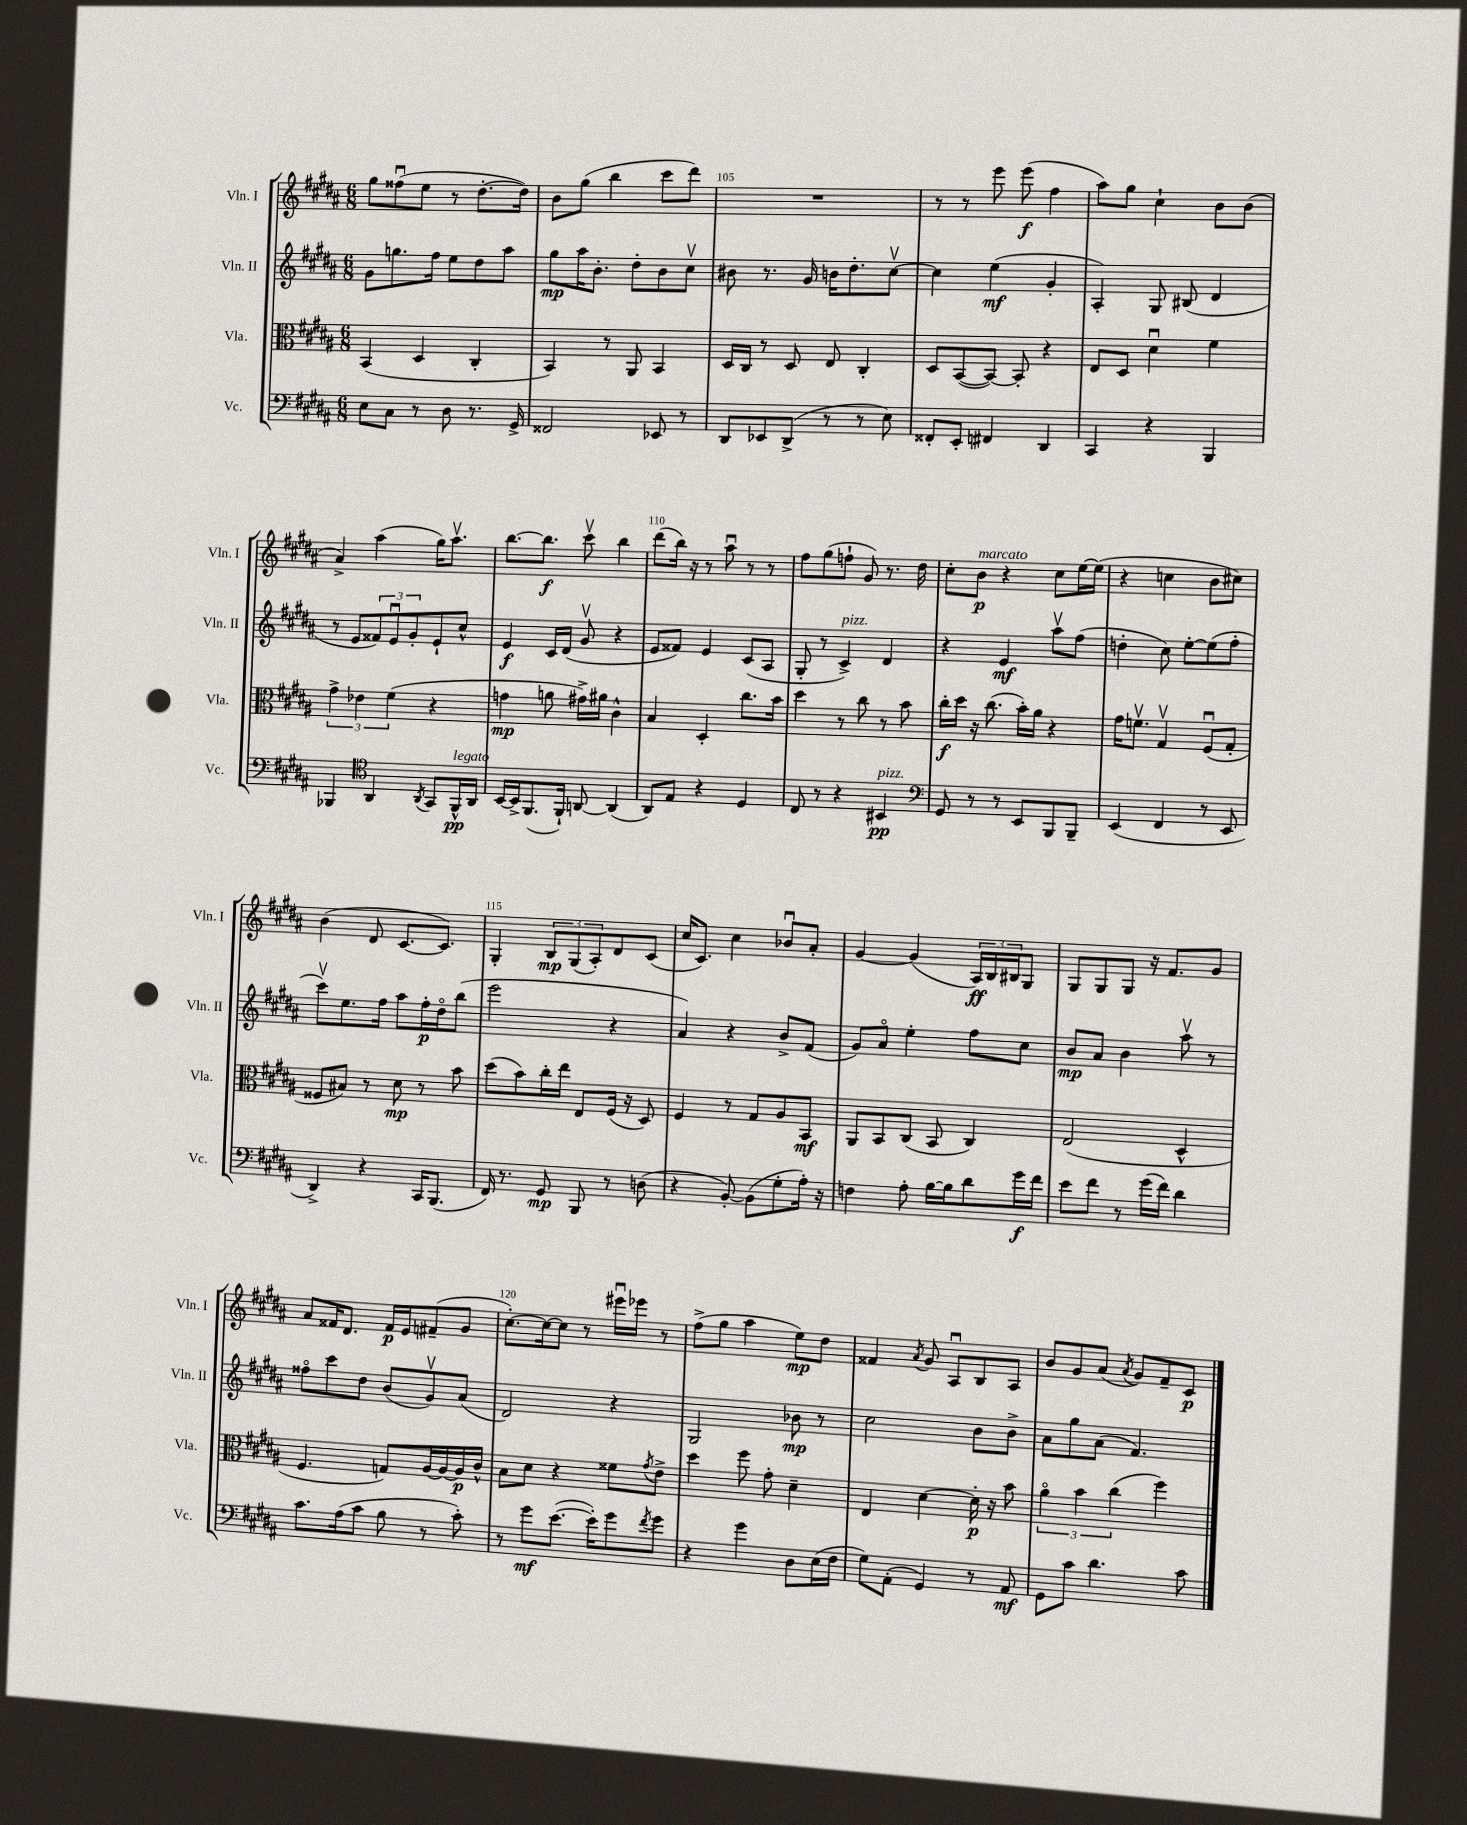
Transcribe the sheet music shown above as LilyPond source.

<<
\new StaffGroup <<
\new Staff = "s0" \with { instrumentName = "Vln. I" shortInstrumentName = "Vln. I" } {
    \clef treble \key b \major \numericTimeSignature \time 6/8
    gis''8 fisis''8\downbow( e''8 r8 dis''8.~-. dis''16) |
    b'8 gis''8( b''4 cis'''8 dis'''8) |
    R2. |
    r8 r8 e'''8 e'''8\f( fis''4 |
    ais''8) gis''8 cis''4-! b'8 b'8( |
    ais'4->) ais''4( gis''16) ais''8.\upbow |
    b''8.~ b''8.\f cis'''8\upbow b''4 |
    dis'''8( b''16) r16 r8 ais''8\downbow r8 r8 |
    fis''8 gis''8( f''8-! gis'8) r8. dis''16 |
    cis''8-. b'8\p^\markup { \italic "marcato" } r4 cis''8 e''16~ e''16( |
    r4 c''4 b'8 cis''8) |
    b'4( dis'8 cis'8.~ cis'8.) |
    gis4-. \tuplet 3/2 { b8\mp gis8( ais8-.) } dis'8 cis'8( |
    cis''16 cis'8.) cis''4 bes'8\downbow ais'8-. |
    gis'4~ gis'4( \tuplet 3/2 { ais16\ff) b16 bis16 } gis8 |
    gis8 gis8 gis8 r16 fis'8. gis'8 |
    ais'8 fisis'16 dis'8. fisis'16\p e'16 fis'8--( gis'8 |
    cis''8.~-.) cis''16~ cis''8 r8 eis'''16\downbow ees'''16 r8 |
    fis''8->( gis''8 ais''4 e''8\mp) dis''8 |
    fisis'4 \acciaccatura { ais'8 } gis'8 ais8\downbow b8 ais8 |
    b'8 gis'8 ais'8( \acciaccatura { ais'8 } gis'8) fis'8-- cis'8\p \bar "|." |
}
\new Staff = "s1" \with { instrumentName = "Vln. II" shortInstrumentName = "Vln. II" } {
    \clef treble \key b \major \numericTimeSignature \time 6/8
    gis'8 g''8. fis''16 e''8 dis''8 ais''8 |
    gis''8\mp ais''16 b'8.-. dis''8-. b'8 cis''8\upbow |
    bis'8 r8. gis'16 b'16 dis''8.-. cis''8~\upbow |
    cis''4 e''4\mf( gis'4-. |
    ais4-.) gis8 bis8( dis'4 |
    r8 e'8 \tuplet 3/2 { fisis'8) e'8\downbow gis'8-. } e'8-! cis''8-^ |
    e'4\f cis'16 dis'16( gis'8\upbow r4 |
    e'8 fisis'8) e'4 cis'8( ais8 |
    gis8-. r8 cis'4->^\markup { \italic "pizz." }) dis'4 |
    r4 e'4\mf ais''8\upbow fis''8( |
    d''4-. cis''8) e''8~-. e''8( fis''8-. |
    cis'''8\upbow) e''8. fis''16 ais''8 fis''16-.\p dis''16\flageolet b''8( |
    e'''2 r4 |
    ais'4) r4 b'8-> fis'8( |
    gis'8) ais'8\flageolet e''4-. fis''8 cis''8 |
    b'8\mp ais'8 b'4 ais''8\upbow r8 |
    fisis''8\flageolet cis'''8 dis''8 b'8( gis'8\upbow) ais'8( |
    dis'2) r4 |
    gis2 bes'8\mp r8 |
    cis''2 b'8 b'8-> |
    ais'8 gis''8 ais'8( fis'4.) \bar "|." |
}
\new Staff = "s2" \with { instrumentName = "Vla." shortInstrumentName = "Vla." } {
    \clef alto \key b \major \numericTimeSignature \time 6/8
    b,4( dis4 cis4-. |
    b,4) r8 ais,8 b,4 |
    dis16 cis16 r8 dis8 e8 cis4-. |
    dis8 b,8~( b,8~) b,8-. r4 |
    e8 dis8 dis'4\downbow fis'4 |
    \tuplet 3/2 { gis'4-> ees'4 fis'4( } r4 |
    g'4\mp a'8 gis'16->) ais'16 cis'4-^ |
    b4 dis4-. cis''8. b'16 |
    dis''4 r8 cis''8 r8 b'8 |
    cis''16-.\f dis''16 r16 cis''8.( b'16-.) ais'16 r4 |
    gis'16 f'8.\upbow gis4\upbow fis8\downbow( gis8-. |
    fisis8 bis8) r8 dis'8\mp r8 b'8 |
    dis''8( b'8) cis''16-. e''16 e8 fis16( r16 dis8) |
    fis4 r8 gis8 ais8 b,8\mf |
    ais,8 b,8 cis8( b,8 cis4) |
    e2( dis4-^ |
    fis4. g8) ais16~ ais16~ ais16\p cis'16-^ |
    b8 dis'8 r4 fisis'8 \acciaccatura { gis'8 } e'8-> |
    dis''4 fis''8 gis'8-. dis'4-- |
    e4 dis'4~ dis'16-.\p r16 b'8 |
    \tuplet 3/2 { ais'4\flageolet b'4 cis''4( } fis''4) \bar "|." |
}
\new Staff = "s3" \with { instrumentName = "Vc." shortInstrumentName = "Vc." } {
    \clef bass \key b \major \numericTimeSignature \time 6/8
    e8 cis8 r8 dis8 r8. gis,16-> |
    fisis,2 ees,8 r8 |
    dis,8 ees,8 dis,8->( r8 r8 e8) |
    fisis,8-. e,8-. fis,4 dis,4 |
    cis,4 r4 b,,4 |
    bes,,4 \clef tenor ais,4 \acciaccatura { ais,8 } gis,8 fis,16-^\pp^\markup { \italic "legato" } ais,16 |
    b,16~ b,16-> fis,8.( fis,16-!) a,8~ a,4( |
    ais,8) e8 r4 dis4 |
    cis8 r8 r4 bis,4\pp^\markup { \italic "pizz." } |
    \clef bass gis,8 r8 r8 e,8 b,,8 b,,8-- |
    e,4( fis,4 r8 e,8 |
    dis,4->) r4 cis,16 b,,8.( |
    fis,16) r8. gis,8\mp b,,8 r8 d8( |
    r4 b,8~-.) b,8( gis8-. ais16-.) r16 |
    f4 ais8-. b16~ b16 dis'8 gis'16\f fis'16 |
    e'8 fis'8 r8 gis'16( fis'16) dis'4 |
    cis'8. ais16( cis'8 b8 r8 cis'8-.) |
    r8 gis'8\mf e'8.~( e'16-.) gis'8 \acciaccatura { fis'8 } gis'8 |
    r4 gis'4 dis8 e16( fis16 |
    gis8) ais,8-.( gis,4) r8 ais,8\mf |
    gis,8 cis'8 dis'4. cis'8 \bar "|." |
}
>>
>>
\layout { \context { \Score currentBarNumber = #103 \override BarNumber.break-visibility = ##(#f #t #t) barNumberVisibility = #(every-nth-bar-number-visible 5) } }
